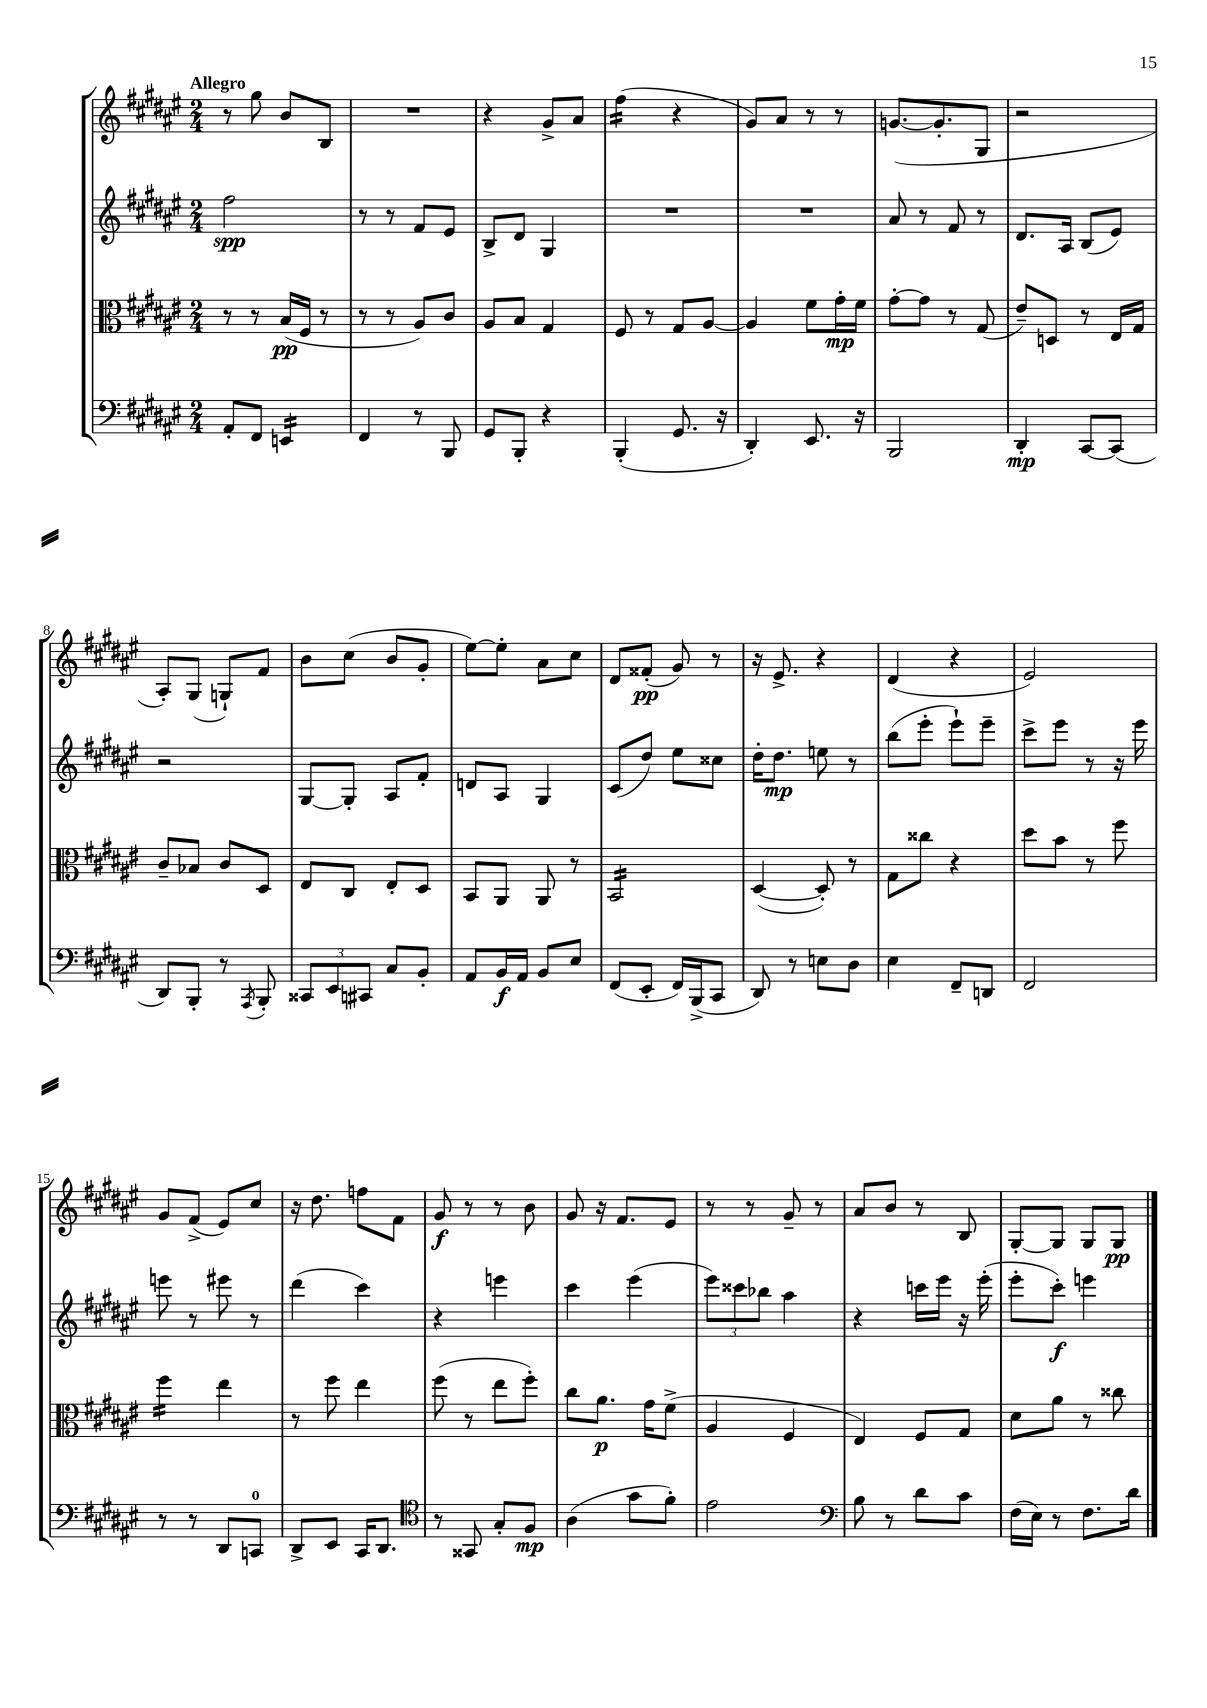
<<
\new StaffGroup <<
\new Staff = "s0" {
    \clef treble \key fis \major \numericTimeSignature \time 2/4 \tempo "Allegro"
    r8 gis''8 b'8 b8 |
    R2 |
    r4 gis'8-> ais'8 |
    fis''4:16( r4 |
    gis'8) ais'8 r8 r8 |
    g'8.~( g'8.-. gis8 |
    r2 |
    ais8-.) gis8( g8-!) fis'8 |
    b'8 cis''8( b'8 gis'8-. |
    eis''8~) eis''8-. ais'8 cis''8 |
    dis'8 fisis'8-.\pp( gis'8) r8 |
    r16 eis'8.-> r4 |
    dis'4( r4 |
    eis'2) |
    gis'8 fis'8->( eis'8) cis''8 |
    r16 dis''8. f''8 fis'8 |
    gis'8\f r8 r8 b'8 |
    gis'8 r16 fis'8. eis'8 |
    r8 r8 gis'8-- r8 |
    ais'8 b'8 r8 b8 |
    gis8~-. gis8 gis8 gis8\pp \bar "|." |
}
\new Staff = "s1" {
    \clef treble \key fis \major \numericTimeSignature \time 2/4
    fis''2\spp |
    r8 r8 fis'8 eis'8 |
    b8-> dis'8 gis4 |
    R2 |
    R2 |
    ais'8 r8 fis'8 r8 |
    dis'8. ais16 b8( eis'8) |
    r2 |
    gis8~ gis8-. ais8 fis'8-. |
    d'8 ais8 gis4 |
    cis'8( dis''8) eis''8 cisis''8 |
    dis''16-. dis''8.\mp e''8 r8 |
    b''8( eis'''8-. eis'''8-!) eis'''8-- |
    cis'''8-> eis'''8 r8 r16 eis'''16 |
    e'''8 r8 eis'''8 r8 |
    dis'''4( cis'''4) |
    r4 e'''4 |
    cis'''4 eis'''4( |
    \tuplet 3/2 { eis'''8) cisis'''8 bes''8 } ais''4 |
    r4 c'''16 eis'''16 r16 eis'''16-.( |
    eis'''8-. cis'''8-.\f) e'''4 \bar "|." |
}
\new Staff = "s2" {
    \clef alto \key fis \major \numericTimeSignature \time 2/4
    r8 r8 b16\pp( fis16 r8 |
    r8 r8 ais8) cis'8 |
    ais8 b8 gis4 |
    fis8 r8 gis8 ais8~ |
    ais4 fis'8 gis'16-.\mp fis'16 |
    gis'8~-. gis'8 r8 gis8( |
    eis'8--) d8 r8 eis16 gis16 |
    cis'8-- bes8 cis'8 dis8 |
    eis8 cis8 eis8-. dis8 |
    b,8 ais,8 ais,8 r8 |
    b,2:16 |
    dis4~( dis8-.) r8 |
    gis8 cisis''8 r4 |
    dis''8 b'8 r8 fis''8 |
    fis''4:16 eis''4 |
    r8 fis''8 eis''4 |
    fis''8( r8 eis''8 fis''8-.) |
    cis''8 ais'8.\p gis'16 fis'8->( |
    ais4 fis4 |
    eis4) fis8 gis8 |
    dis'8 ais'8 r8 cisis''8 \bar "|." |
}
\new Staff = "s3" {
    \clef bass \key fis \major \numericTimeSignature \time 2/4
    ais,8-. fis,8 e,4:16 |
    fis,4 r8 b,,8 |
    gis,8 b,,8-. r4 |
    b,,4-.( gis,8. r16 |
    dis,4-.) eis,8. r16 |
    b,,2 |
    dis,4-.\mp cis,8~ cis,8( |
    dis,8) b,,8-. r8 \acciaccatura { ais,,8 } b,,8-. |
    \tuplet 3/2 { cisis,8 eis,8 cis,8 } cis8 b,8-. |
    ais,8 b,16\f ais,16 b,8 eis8 |
    fis,8( eis,8-. fis,16) b,,16->( cis,8 |
    dis,8) r8 e8 dis8 |
    eis4 fis,8-- d,8 |
    fis,2 |
    r8 r8 dis,8 c,8-0 |
    dis,8-> eis,8 cis,16 dis,8. |
    \clef tenor r8 gisis,8 gis8-. fis8\mp |
    ais4( gis'8 fis'8-.) |
    eis'2 |
    \clef bass b8 r8 dis'8 cis'8 |
    fis16( eis16) r8 fis8. dis'16 \bar "|." |
}
>>
>>
